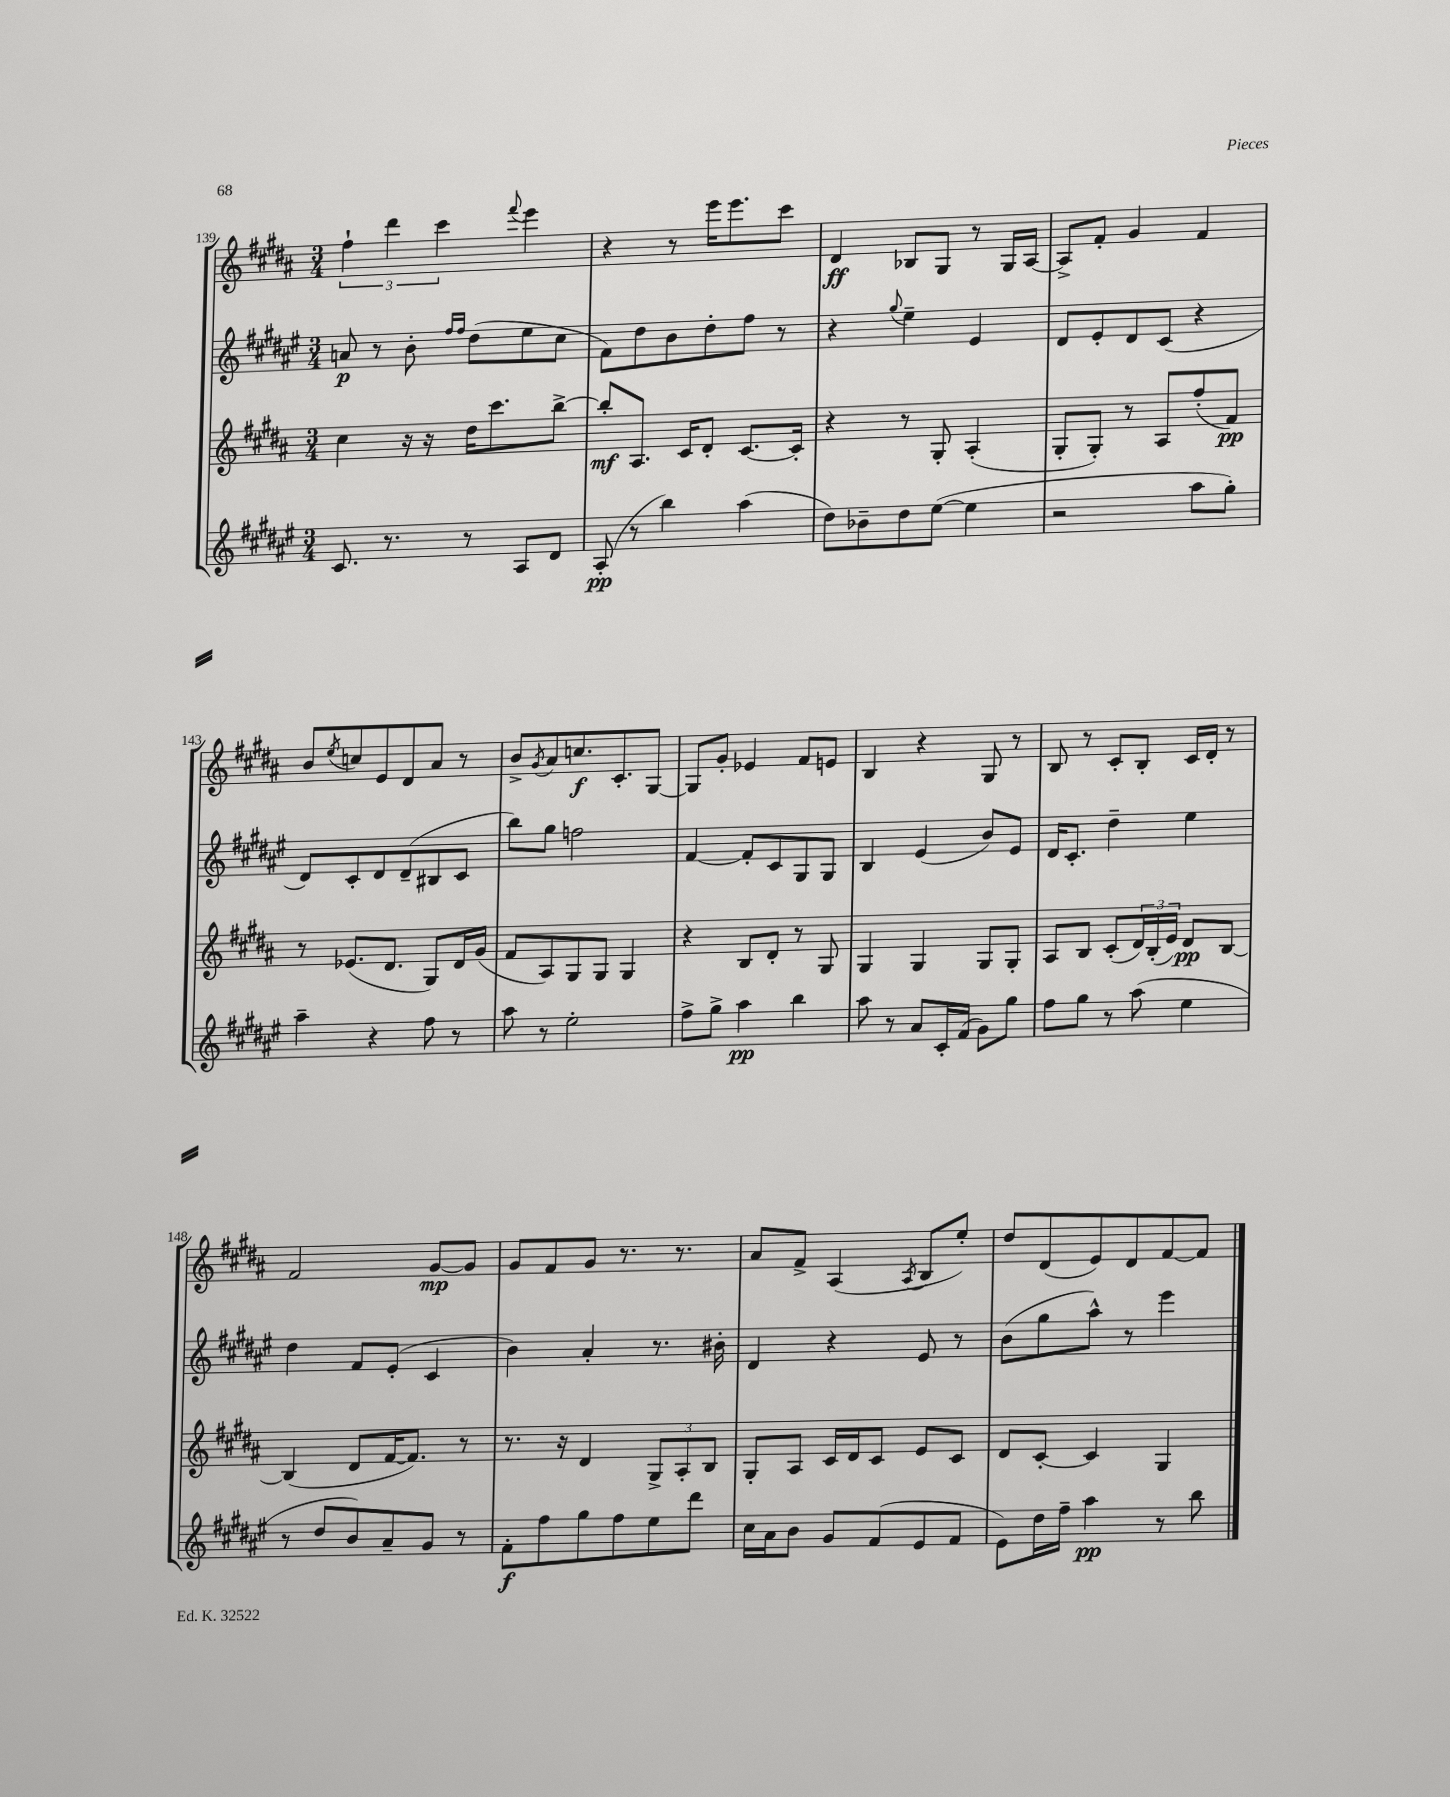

**kern	**dynam	**kern	**dynam	**kern	**dynam	**kern	**dynam
*part4	*part4	*part3	*part3	*part2	*part2	*part1	*part1
*staff4	*staff4	*staff3	*staff3	*staff2	*staff2	*staff1	*staff1
*clefG2	*	*clefG2	*	*clefG2	*	*clefG2	*
*k[f#c#g#d#a#e#]	*	*k[f#c#g#d#a#]	*	*k[f#c#g#d#a#e#]	*	*k[f#c#g#d#a#]	*
*M3/4	*	*M3/4	*	*M3/4	*	*M3/4	*
=139	=139	=139	=139	=139	=139	=139	=139
8.c#/	.	4cc#\	.	8an/	p	6ff#`\	.
.	.	.	.	8r	.	.	.
.	.	.	.	.	.	6ddd#\	.
8.r	.	.	.	.	.	.	.
.	.	16r	.	8b'\	.	.	.
.	.	16r	.	.	.	.	.
.	.	.	.	.	.	6ccc#\	.
.	.	.	.	16qqff#/LL	.	.	.
.	.	.	.	16qqff#/JJ	.	.	.
8r	.	16dd#\KL	.	(8dd#\L	.	.	.
.	.	8.ccc#\	.	.	.	.	.
.	.	.	.	.	.	8qqfff#/	.
8A#/L	.	.	.	8ee#\	.	4eee\	.
8d#/J	.	[8bb^\J	.	8cc#\J	.	.	.
=140	=140	=140	=140	=140	=140	=140	=140
(8A#'/	pp	8bb'/L]	mf	8f#\L)	.	4r	.
8r	.	8.A#/J	.	8dd#\	.	.	.
4bb\)	.	.	.	8b\	.	8r	.
.	.	16c#/KL	.	.	.	.	.
.	.	8d#'/J	.	8dd#'\	.	16eee\KL	.
.	.	.	.	.	.	8.eee\	.
(4aa#\	.	[8.c#/L	.	8ff#\J	.	.	.
.	.	.	.	8r	.	8ccc#\J	.
.	.	16c#'/Jk]	.	.	.	.	.
=141	=141	=141	=141	=141	=141	=141	=141
8dd#\L)	.	4r	.	4r	.	4d#/	ff
8b-X~\	.	.	.	.	.	.	.
.	.	.	.	8qqgg#/	.	.	.
8dd#\	.	8r	.	4ee#~\	.	8B-X/L	.
([8ee#\J	.	8G#'/	.	.	.	8G#/J	.
4ee#\]	.	(4A#'/	.	4e#/	.	8r	.
.	.	.	.	.	.	16G#/LL	.
.	.	.	.	.	.	[16A#/JJ	.
=142	=142	=142	=142	=142	=142	=142	=142
2r	.	8G#'/L	.	8d#/L	.	8A#^/L]	.
.	.	8G#'/J)	.	8e#'/	.	8f#'/J	.
.	.	8r	.	8d#/	.	4g#/	.
.	.	8A#/L	.	(8c#/J	.	.	.
8aa#\L	.	(8ff#'/	.	4r	.	4f#/	.
8gg#'\J)	.	8f#/J)	pp	.	.	.	.
!!LO:LB:g=z
=143	=143	=143	=143	=143	=143	=143	=143
4aa#~\	.	8r	.	8d#/L)	.	8b/L	.
.	.	.	.	.	.	8qee/	.
.	.	(8.e-X/L	.	8c#'/	.	8ccn/	.
4r	.	.	.	8d#/	.	8e/	.
.	.	8.d#/J	.	.	.	.	.
.	.	.	.	(8d#~/	.	8d#/	.
8ff#\	.	8G#/L)	.	8B#X/	.	8a#/J	.
8r	.	16d#/L	.	8c#/J	.	8r	.
.	.	(16g#/JJ	.	.	.	.	.
=144	=144	=144	=144	=144	=144	=144	=144
8aa#\	.	8f#/L	.	8bb\L)	.	8b^/L	.
.	.	.	.	.	.	8qg#/	.
8r	.	8A#/)	.	8gg#\J	.	8a#/	.
2ee#'\	.	8G#/	.	2ffn\	.	8.ccn/	f
.	.	8G#/J	.	.	.	.	.
.	.	.	.	.	.	8.c#'/	.
.	.	4G#/	.	.	.	.	.
.	.	.	.	.	.	[8G#/J	.
=145	=145	=145	=145	=145	=145	=145	=145
8ff#^\L	.	4r	.	[4f#/	.	8G#/L]	.
8gg#^\J	.	.	.	.	.	8g#'/J	.
4aa#\	pp	8B/L	.	8f#'/L]	.	4e-X/	.
.	.	8d#'/J	.	8c#/	.	.	.
4bb\	.	8r	.	8G#/	.	8f#/L	.
.	.	8G#/	.	8G#/J	.	8en/J	.
=146	=146	=146	=146	=146	=146	=146	=146
8aa#\	.	4G#/	.	4B/	.	4B/	.
8r	.	.	.	.	.	.	.
8a#/L	.	4G#/	.	(4e#/	.	4r	.
16c#'/L	.	.	.	.	.	.	.
(16f#/JJ	.	.	.	.	.	.	.
8g#\L)	.	8G#/L	.	8b/L)	.	8G#/	.
8gg#\J	.	8G#'/J	.	8e#/J	.	8r	.
=147	=147	=147	=147	=147	=147	=147	=147
8ff#\L	.	8A#/L	.	16d#/KL	.	8B/	.
.	.	.	.	8.c#'/J	.	.	.
8gg#\J	.	8B/J	.	.	.	8r	.
8r	.	(8c#'/L	.	4dd#~\	.	8c#'/L	.
(8aa#\	.	24d#/L)	.	.	.	8B'/J	.
.	.	(24B'/	.	.	.	.	.
.	.	24e/JJ)	.	.	.	.	.
4ee#\	.	8d#/L	pp	4ee#\	.	16c#/LL	.
.	.	.	.	.	.	16d#'/JJ	.
.	.	[8B/J	.	.	.	8r	.
!!LO:LB:g=z
=148	=148	=148	=148	=148	=148	=148	=148
8r	.	(4B/]	.	4dd#\	.	2f#/	.
8dd#/L	.	.	.	.	.	.	.
8b/)	.	8d#/L	.	8f#/L	.	.	.
8a#~/	.	[16f#/K	.	(8e#'/J	.	.	.
.	.	8.f#/J])	.	.	.	.	.
8g#/J	.	.	.	4c#/	.	[8g#/L	mp
8r	.	8r	.	.	.	8g#/J]	.
=149	=149	=149	=149	=149	=149	=149	=149
8f#'\L	f	8.r	.	4b\)	.	8g#/L	.
8ff#\	.	.	.	.	.	8f#/	.
.	.	16r	.	.	.	.	.
8gg#\	.	4d#/	.	4a#'/	.	8g#/J	.
8ff#\	.	.	.	.	.	8.r	.
8ee#\	.	12G#^/L	.	8.r	.	.	.
.	.	.	.	.	.	8.r	.
.	.	12A#'/	.	.	.	.	.
8ddd#\J	.	.	.	.	.	.	.
.	.	12B/J	.	.	.	.	.
.	.	.	.	16b#X'\	.	.	.
=150	=150	=150	=150	=150	=150	=150	=150
16cc#\LL	.	8G#'/L	.	4d#/	.	8a#/L	.
16a#\J	.	.	.	.	.	.	.
8b\J	.	8A#/J	.	.	.	8f#^/J	.
8g#/L	.	16c#/LL	.	4r	.	(4A#/	.
.	.	16d#/J	.	.	.	.	.
(8f#/	.	8c#/J	.	.	.	.	.
.	.	.	.	.	.	8qA#/	.
8e#/	.	8e/L	.	8e#/	.	8B/L	.
8f#/J	.	8c#/J	.	8r	.	8ee'/J)	.
=151	=151	=151	=151	=151	=151	=151	=151
8e#\L)	.	8d#/L	.	(8b\L	.	8dd#/L	.
16dd#\L	.	[8c#'/J	.	8gg#\	.	(8d#/	.
16ff#~\JJ	.	.	.	.	.	.	.
4aa#\	pp	4c#/]	.	8aa#^^\J)	.	8e/)	.
.	.	.	.	8r	.	8d#/	.
8r	.	4G#/	.	4eee#\	.	[8f#/	.
8bb\	.	.	.	.	.	8f#/J]	.
==	==	==	==	==	==	==	==
*-	*-	*-	*-	*-	*-	*-	*-
